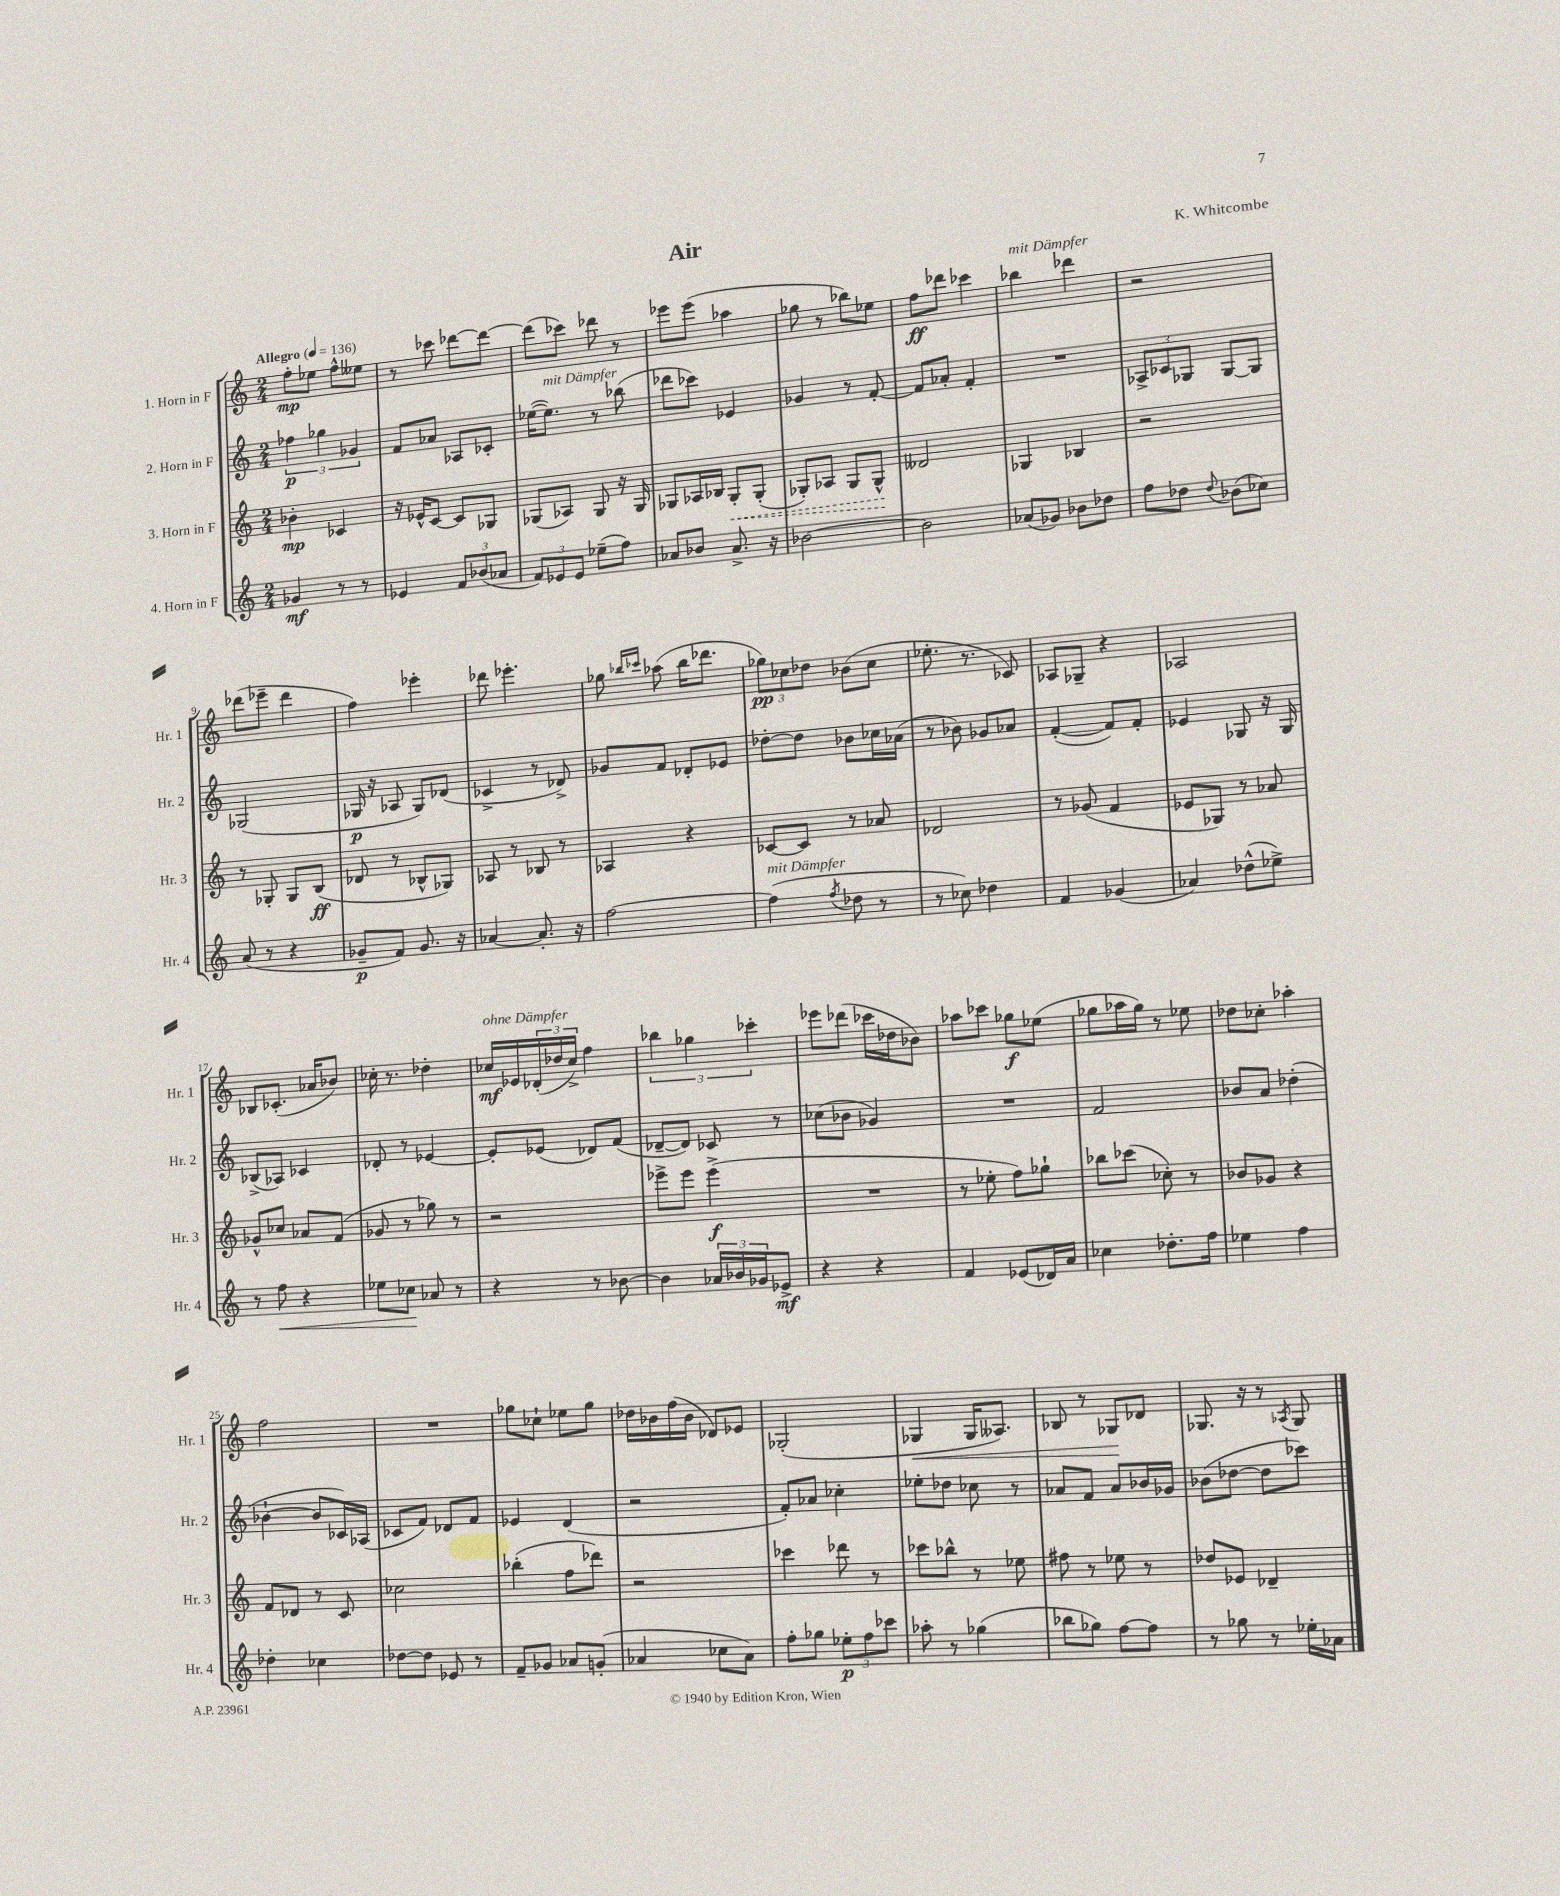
\header { title = "Air" composer = "K. Whitcombe" }
<<
\new StaffGroup <<
\new Staff = "s0" \with { instrumentName = "1. Horn in F" shortInstrumentName = "Hr. 1" } {
    \clef treble \key c \major \numericTimeSignature \time 2/4 \tempo "Allegro" 4 = 136
    f''8-.\mp ees''8 f''8-^ eeses''8 |
    r8 ces'''8 des'''8~ des'''8~ |
    des'''8( ces'''8) des'''8 r8 |
    ees'''8 ees'''8( aes''4 |
    ges''8 r8 bes''8) ees''8 |
    f''8\ff des'''8 ces'''4 |
    bes''4^\markup { \italic "mit Dämpfer" } des'''4 |
    r2 |
    des'''8( ees'''8-- des'''4 |
    f''4) ees'''4-. |
    des'''8 ees'''4.-. |
    ges''8 \grace { bes''16 ces'''16 } aes''8( bes''16 des'''8. |
    \tuplet 3/2 { ges''8\pp) ces''8 des''8 } bes'8( ces''8 |
    ees''8.-. r8. ces'8) |
    aes8 ges8-- r4 |
    aes2 |
    bes8 ces'8.-.( aes'16 bes'8) |
    ces''16-. r8. des''4-. |
    ces''16\mf^\markup { \italic "ohne Dämpfer" } ees'16 \tuplet 3/2 { des'16-.( des''16 ces''16->) } f''4 |
    \tuplet 3/2 { bes''4 ges''4 ces'''4-. } |
    ees'''8 des'''8( ces'''16 des''16 bes'8) |
    aes''8 ces'''8 ges''8\f ees''8( |
    ges''8 aes''16 ges''16) r8 ees''8 |
    des''8 ces''8-. aes''4-. |
    f''2 |
    R2 |
    ges''8 ces''8-! ees''8 ges''8 |
    des''16 bes'16 f''16( bes'16 des'8) ees'8 |
    ges2-.( |
    ges4\< ges16 aeses8.) |
    bes8 r8 ges8\! des'8 |
    ges8. r16 r8 \acciaccatura { aes8 } ges8 \bar "|." |
}
\new Staff = "s1" \with { instrumentName = "2. Horn in F" shortInstrumentName = "Hr. 2" } {
    \clef treble \key c \major \numericTimeSignature \time 2/4
    \tuplet 3/2 { fes''4\p ges''4 ges'4 } |
    f'8 aes'8 aes8 ces'8-. |
    ees''16~( ees''8.^\markup { \italic "mit Dämpfer" }) r8 bes''8( |
    des'''8 ces'''8) ees'4 |
    ges'4 r8 f'8~-. |
    f'8 aes'8-. f'4-. |
    R2 |
    \tuplet 3/2 { aes8-> ces'8 ges8 } ges8~ ges8 |
    ges2( |
    ges16\p r16 aes8 ges8) des'8( |
    ces'4-> r8 des'8->) |
    ges'8 f'8 des'8-. ees'8 |
    des''8~-. des''8 bes'8 ces''16 aes'16( |
    r8 bes'8) ges'8 aes'8 |
    f'4~-.( f'8) f'8-. |
    ees'4 ges8 r16 ges16 |
    bes8->( aes8) ces'4 |
    des'8-. r8 ees'4~ |
    ees'8-. ees'8( des'8) f'8( |
    des'8~-- des'8) ces'8 r8 |
    ces''8( bes'8 ges'4) |
    R2 |
    f'2 |
    bes'8 a'8 des''4-.( |
    bes'4~-! bes'8 ces'16) aes16( |
    ces'8 f'8) des'8 f'8 |
    ees'4 d'4( |
    r2 |
    f'8-.) aes'8 ces''4-. |
    ees''8-. des''8 ces''8 r8 |
    aes'8 f'8 aes'8 bes'16 ges'16 |
    bes'8( des''8~ des''8 ces'''8) \bar "|." |
}
\new Staff = "s2" \with { instrumentName = "3. Horn in F" shortInstrumentName = "Hr. 3" } {
    \clef treble \key c \major \numericTimeSignature \time 2/4
    bes'4-.\mp ces'4 |
    r16 ees'16-^ c'8~ c'8 ges8 |
    ges8( aes8) ges8 r16 ges16 |
    ges8 aes16 bes16 \once \override Hairpin.style = #'dashed-line ges8-.\< ges8-.( |
    ges8-.) aes8 ges8 ges8-^\! |
    deses'2 |
    ges4 bes4 |
    r2 |
    r8 ges8-. ges8 b8\ff( |
    des'8 r8 bes8-^ ges8) |
    aes8 r8 bes8 r8 |
    aes4 r4 |
    ces'8~ ces'8 r8 aes'8 |
    des'2 |
    r8 ges'8( f'4 |
    ees'8 ges8) r8 aes'8 |
    ges'8-^ ces''8 aes'8 f'8( |
    ges'8 r8 ges''8) r8 |
    r2 |
    ees'''8-> ees'''8 ees'''4->\f( |
    R2 |
    r8 ees''8-. f''8) ges''8-! |
    bes''8 ces'''8( ces''8-.) r8 |
    bes'8 ges'8 r4 |
    f'8 des'8 r8 c'8 |
    ces''2 |
    bes''4-.( f''8 des'''8) |
    r2 |
    ces'''4 des'''8 r8 |
    ces'''8 bes''8-^ r8 ees''8 |
    fis''8 r8 ees''8 r8 |
    des''8 ees'8 des'4-- \bar "|." |
}
\new Staff = "s3" \with { instrumentName = "4. Horn in F" shortInstrumentName = "Hr. 4" } {
    \clef treble \key c \major \numericTimeSignature \time 2/4
    ges'4\mf r8 r8 |
    ees'4 \tuplet 3/2 { f'8 bes'8( aes'8 } |
    \tuplet 3/2 { f'8) ees'8 ees'8 } ees''8--( f''8) |
    aes'8 bes'8 aes'8.-> r16 |
    bes'2~ |
    bes'2 |
    aes'8( ges'8) bes'8 des''8 |
    f''8 des''8 \appoggiatura { des''8 } bes'8( ces''8) |
    a'8( r8 r4 |
    ges'8--\p f'8) ges'8. r16 |
    aes'4~ aes'8.-. r16 |
    f''2~ |
    f''4^\markup { \italic "mit Dämpfer" }( \acciaccatura { f''8 } des''8 r8 |
    r8 ces''8) des''4 |
    f'4 ges'4( |
    aes'4) des''8-^( ees''8->) |
    r8 f''8\< r4 |
    ees''8 ces''8\! aes'8 r8 |
    r4 r8 bes'8~ |
    bes'4 \tuplet 3/2 { aes'16 bes'16 ges'16 } ees'8->\mf |
    r4 r4 |
    f'4 ees'8( des'16) a'16 |
    ces''4 des''8.-. f''16 |
    ees''4 f''4 |
    des''4-. ces''4 |
    des''8~ des''8 ees'8 r8 |
    f'8-- ges'8 aes'8 g'8-.( |
    aes'4 ces''8 aes'8) |
    f''8-. ges''8 \tuplet 3/2 { ees''8-.\p f''8 ces'''8 } |
    aes''8-. r8 ges''4( |
    bes''8 ges''8) f''8~ f''8 |
    r8 ges''8 r8 ees''16-. aes'16 \bar "|." |
}
>>
>>
